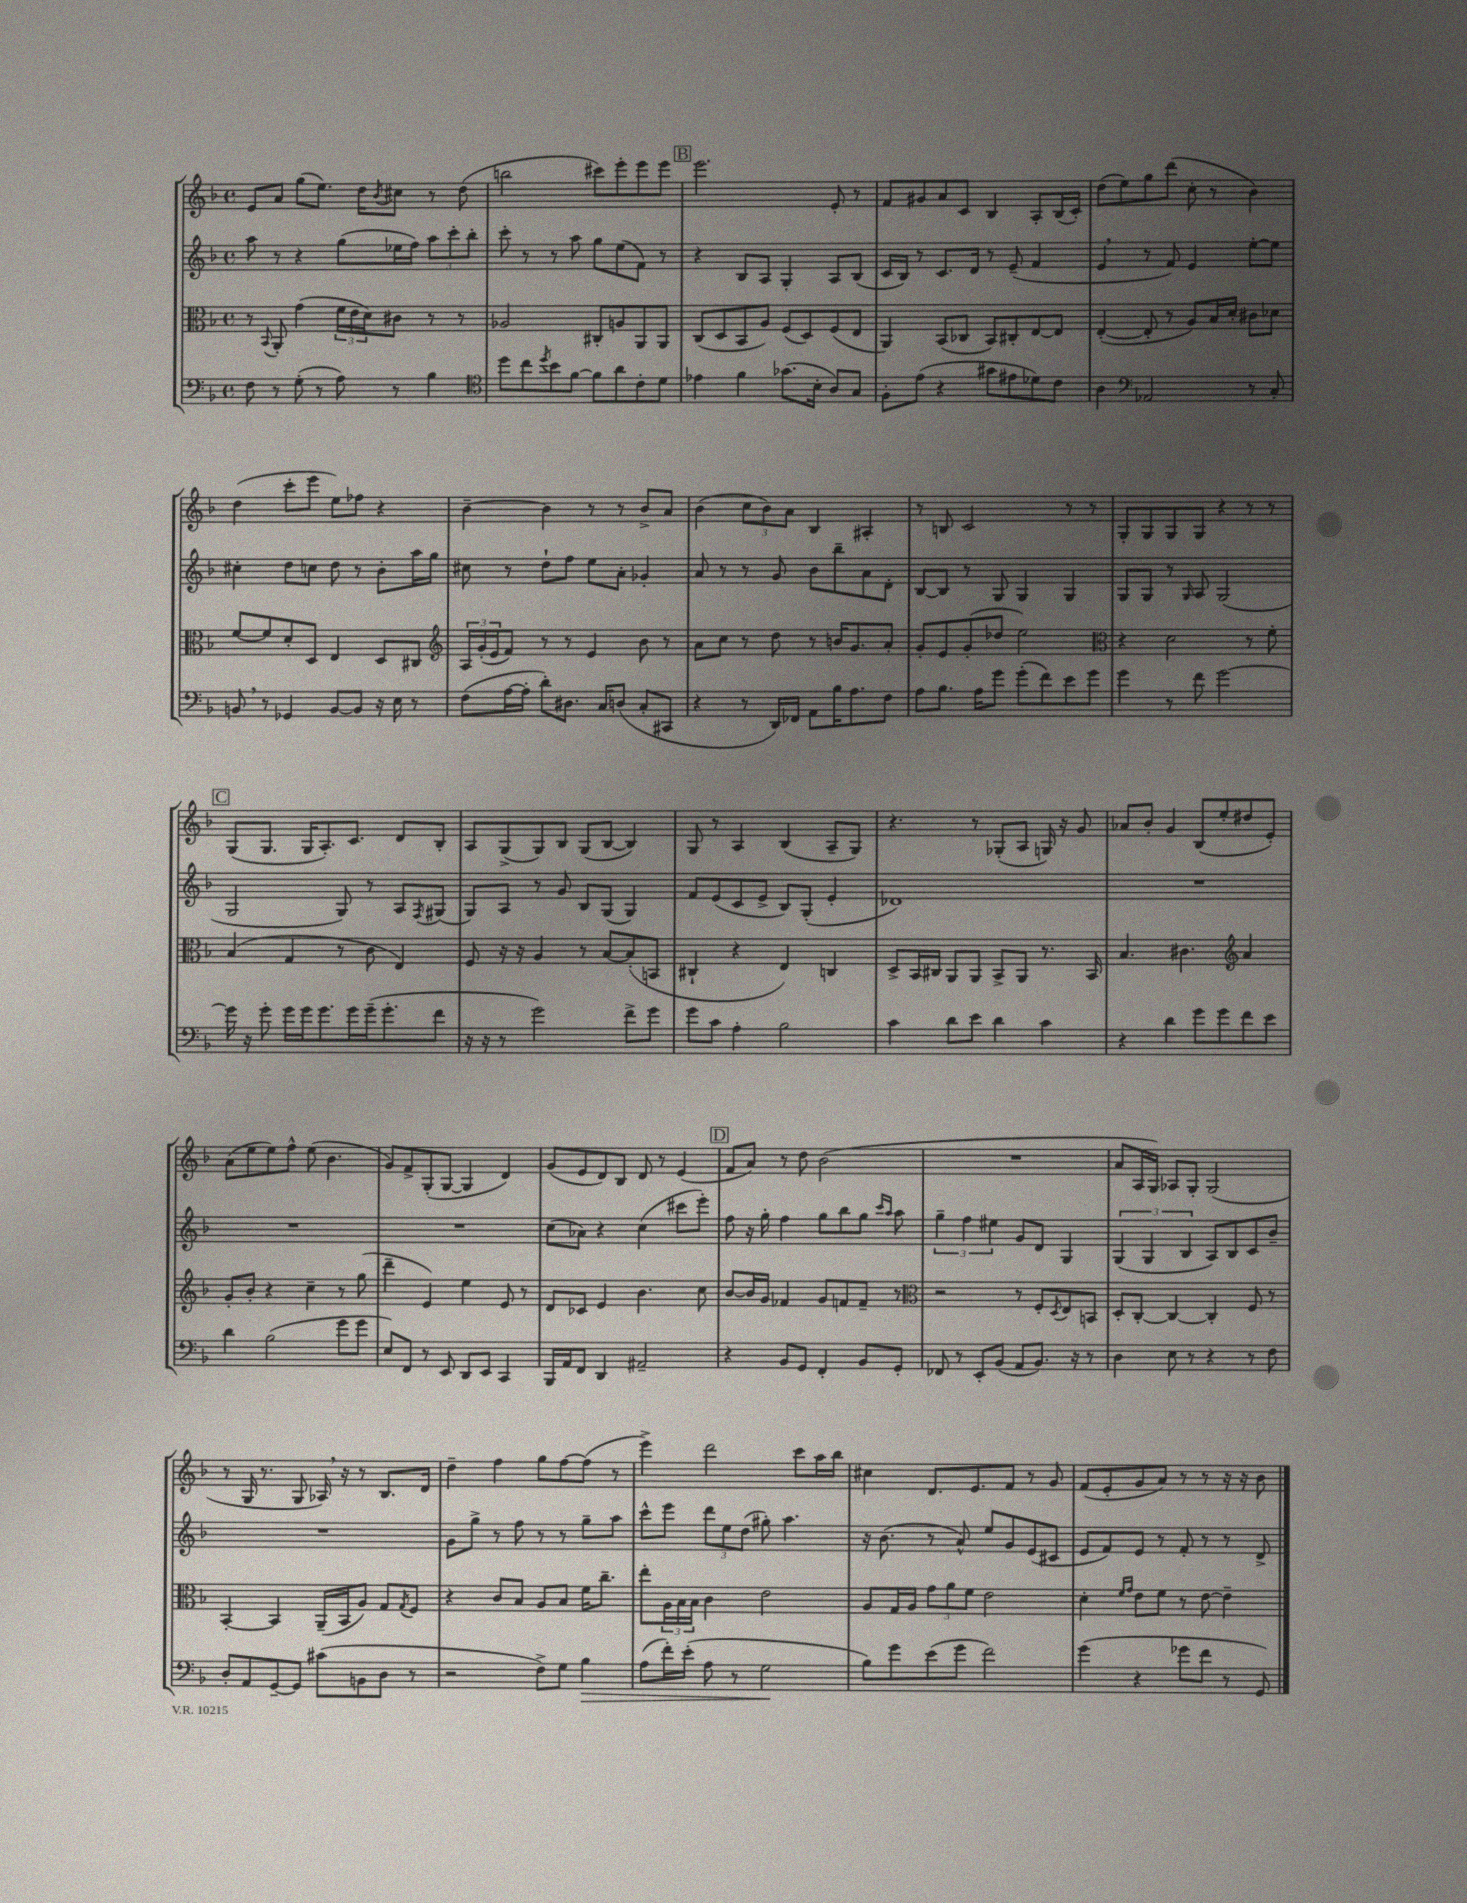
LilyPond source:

<<
\new StaffGroup <<
\new Staff = "s0" {
    \clef treble \key f \major \defaultTimeSignature \time 4/4
    e'8 a'8 g''8( e''8.) d''16 \acciaccatura { bes'8 } cis''8 r8 d''8( |
    b''2 cis'''8) e'''8-. e'''8 e'''8 |
    \mark \markup { \box "B" } e'''2. e'8-. r8 |
    f'8 gis'8 a'8 c'8 bes4 a8-. bes16( c'16-.) |
    d''8( e''8) g''8 d'''8( c''8-. r8 bes'4) |
    d''4( c'''8-. e'''8 e''8) fes''8 r4 |
    bes'4~-- bes'4 r8 r8 bes'8-> a'8 |
    bes'4( \tuplet 3/2 { c''8 bes'8) a'8 } bes4 ais4-. |
    r8 b8 c'2 r8 r8 |
    g8-. g8 g8 g8 r4 r8 r8 |
    \mark \markup { \box "C" } g8( g8. g16 a8.-.) c'8. d'8 bes8-. |
    a8 g8->( g8) bes8 g8( bes8~ bes4) |
    g8 r8 a4 bes4( a8-- g8) |
    r4. r8 ges8-.( a8 g16) r16 g'8 |
    aes'8 bes'8-. g'4 bes8( e''8-. dis''8 e'8-.) |
    a'8( e''8 e''8) f''8-^ e''8( bes'4. |
    g'8) f'8-> g8-.( g8~ g4 d'4) |
    g'8( e'8 d'8) bes8 d'8 r8 e'4( |
    \mark \markup { \box "D" } f'8 a'8) r8 d''8 bes'2( |
    R1 |
    a'8 a16 g16) aes8 g8-. g2( |
    r8 g16 r8. g8 aes16) \breathe r16 r8 bes8. d'16 |
    d''4-- f''4 g''8 f''8~ f''8( r8 |
    e'''4->) d'''2 c'''8 a''16 bes''16 |
    cis''4 d'8. e'8. f'8 r8 g'8 |
    f'8( e'8-. g'8 a'8) r8 r8 r16 r16 bes'8 \bar "|." |
}
\new Staff = "s1" {
    \clef treble \key f \major \defaultTimeSignature \time 4/4
    a''8 r8 r4 g''8( ees''16 f''16) \tuplet 3/2 { a''8 c'''8-. bes''8-. } |
    c'''8-. r8 r8 a''8 g''8 e''8( f'8) r8 |
    \mark \markup { \box "B" } r4 bes8 a8 g4-. a8 bes8( |
    c'16 bes16) r8 c'8. d'16 r8 e'8--( f'4 |
    e'4 \breathe r8 f'8) e'4 e''8~-. e''8 |
    cis''4-. d''8 c''8 d''8 r8 bes'8-. a''16 g''16 |
    cis''8 r8 d''8-! f''8 e''8 a'8-. ges'4-. |
    a'8 r8 r8 g'8 bes'8 bes''8-- a'8 d'8-. |
    bes8~ bes8 r8 g8 g4 g4 |
    g8 g8 r8 \grace { g16 } a8 g2( |
    \mark \markup { \box "C" } g2 g8) r8 a8 \acciaccatura { f8 } gis8( |
    g8) a8 r8 g'8 bes8 g8( g4) |
    f'8 e'8( c'8 e'8-> bes8) g8-.( e'4-. |
    des'1) |
    R1 |
    R1 |
    R1 |
    c''8( aes'8) r4 c''4( cis'''8 e'''8-.) |
    \mark \markup { \box "D" } f''8 r16 g''16-. f''4 g''8 bes''8 g''8 \grace { c'''16 a''16 } a''8 |
    \tuplet 3/2 { g''4-- f''4 eis''4 } g'8 d'8 g4 |
    \tuplet 3/2 { g4( g4 bes4 } a8) bes8 c'8 bes'8-- |
    R1 |
    g'8 g''8-> r8 f''8 r8 r8 g''8-- a''8 |
    c'''8-^ e'''8 \tuplet 3/2 { d'''8 e''8 d''8( } gis''8-.) a''4. |
    r16 bes'8.( r8 a'8-^) e''8 g'8 e'8( cis'8 |
    e'8 f'8) e'8 r8 f'8-. r8 r8 d'8-> \bar "|." |
}
\new Staff = "s2" {
    \clef alto \key f \major \defaultTimeSignature \time 4/4
    r8 \appoggiatura { bes,8 } a,8-. g'4( \tuplet 3/2 { f'16 e'16 d'16) } cis'8 r8 r8 |
    aes2 cis8-. a8 a,8 a,8 |
    \mark \markup { \box "B" } c8( d8 bes,8 a8) f8( d8) f8( e8 |
    a,4) bes,8( ces8 bes,8) cis8-. e8~ e8 |
    e4~-.( e8-. r8 a8) bes16 d'16-. cis'8 des'8 |
    f'8~ f'8 d'8-. d8 e4 d8 cis8 |
    \clef treble \tuplet 3/2 { a16 g'16-.( e'16 } f'8) r8 r8 e'4 bes'8 r8 |
    a'8 c''8 r8 d''8 r8 b'16 g'8. a'8-. |
    g'8-. e'8 g'8-.( des''8 e''2) |
    \clef alto r4 d'2 r8 f'8-. |
    \mark \markup { \box "C" } bes4( g4 r8 c'8 e4) |
    f8 r16 r16 a4 r8 bes8~ bes8-.( b,8 |
    cis4-! r4 e4) c4 |
    d8-> bes,16 cis16 a,8 a,8 bes,8-> a,8 r8. bes,16 |
    bes4. cis'4. \clef treble a'4 |
    g'8-. bes'8-. r4 c''4-- r8 g''8( |
    d'''4-- e'4) e''4 e'8 r8 |
    d'8 ces'8 e'4 bes'4. c''8 |
    \mark \markup { \box "D" } bes'8~ bes'16 g'16 fes'4 g'8 f'8 f'8-- r8 |
    \clef alto r2 r8 f8-. \acciaccatura { d8 } e8 b,8 |
    d8-. c8~-. c4~ c4-. f8 r8 |
    bes,4~-. bes,4 a,16--( bes,16 a8) g8 \acciaccatura { g8 } f8 |
    r4 c'8 bes8 a8 bes8 f'16 c''8.-- |
    e''8-. \tuplet 3/2 { a16 bes16 bes16 } c'4 e'2 |
    a8 g16 a16 \tuplet 3/2 { g'8 a'8 f'8 } e'2 |
    d'4-. \grace { f'16 g'16 } e'8 f'8 r8 e'8~ e'4-- \bar "|." |
}
\new Staff = "s3" {
    \clef bass \key f \major \defaultTimeSignature \time 4/4
    f8 r8 g8-.( r8 a8) r8 bes4 |
    \clef tenor d''8 c''8 \acciaccatura { d''8 } bes'8 f'8~ f'8 a'8 c'8-. d'8 |
    \mark \markup { \box "B" } ees'4 f'4 ges'8.( bes16-. a8) g8 |
    f8-. e'8( r4 gis'8 eis'8 des'8) c'8 |
    a4 \clef bass aes,2 r8 c8-. |
    b,8 \breathe r8 ges,4 b,8~ b,8 r16 e16 r8 |
    f8( a16~ a16-. d'8-.) dis8. c16 d8( c8-. cis,8 |
    r4 r8 d,16) fes,16 a,8 bes16 a8. f8 |
    a8 bes8. a16 g'8 g'8-.( f'8) e'8 g'8 |
    g'4 r8 f'8 g'2~ |
    \mark \markup { \box "C" } g'16 r16 g'8-. g'16 g'16 g'8. g'16 g'16--( g'8.-. f'8 |
    r16 r16 r8 g'2) f'8-> g'8 |
    g'8 c'8 a4-. bes2 |
    c'4 d'8 e'8 d'4 c'4 |
    r4 d'4 g'8 g'8 f'8 e'8 |
    d'4 bes2( g'8 g'8 |
    e8) f,8 r8 e,8 d,8 e,8 c,4 |
    bes,,16 a,16 f,8 d,4 ais,2-- |
    \mark \markup { \box "D" } r4 bes,8 g,8 f,4-. bes,8 g,8-. |
    fes,8 r8 e,8-. bes,8( a,8 bes,8.) r16 r8 |
    d4 e8 r8 r4 r8 f8 |
    d8-. a,8 g,8~-- g,8 cis'8( b,8 d8 r8 |
    r2 f8->) g8 bes4\> |
    a8( f'16-.) e'16-.( a8 r8 g2\! |
    bes8) g'8 e'8( g'8 f'2) |
    g'4( r4 ges'8 f'8 r8 g,8) \bar "|." |
}
>>
>>
\layout { \context { \Score \remove "Bar_number_engraver" } }
